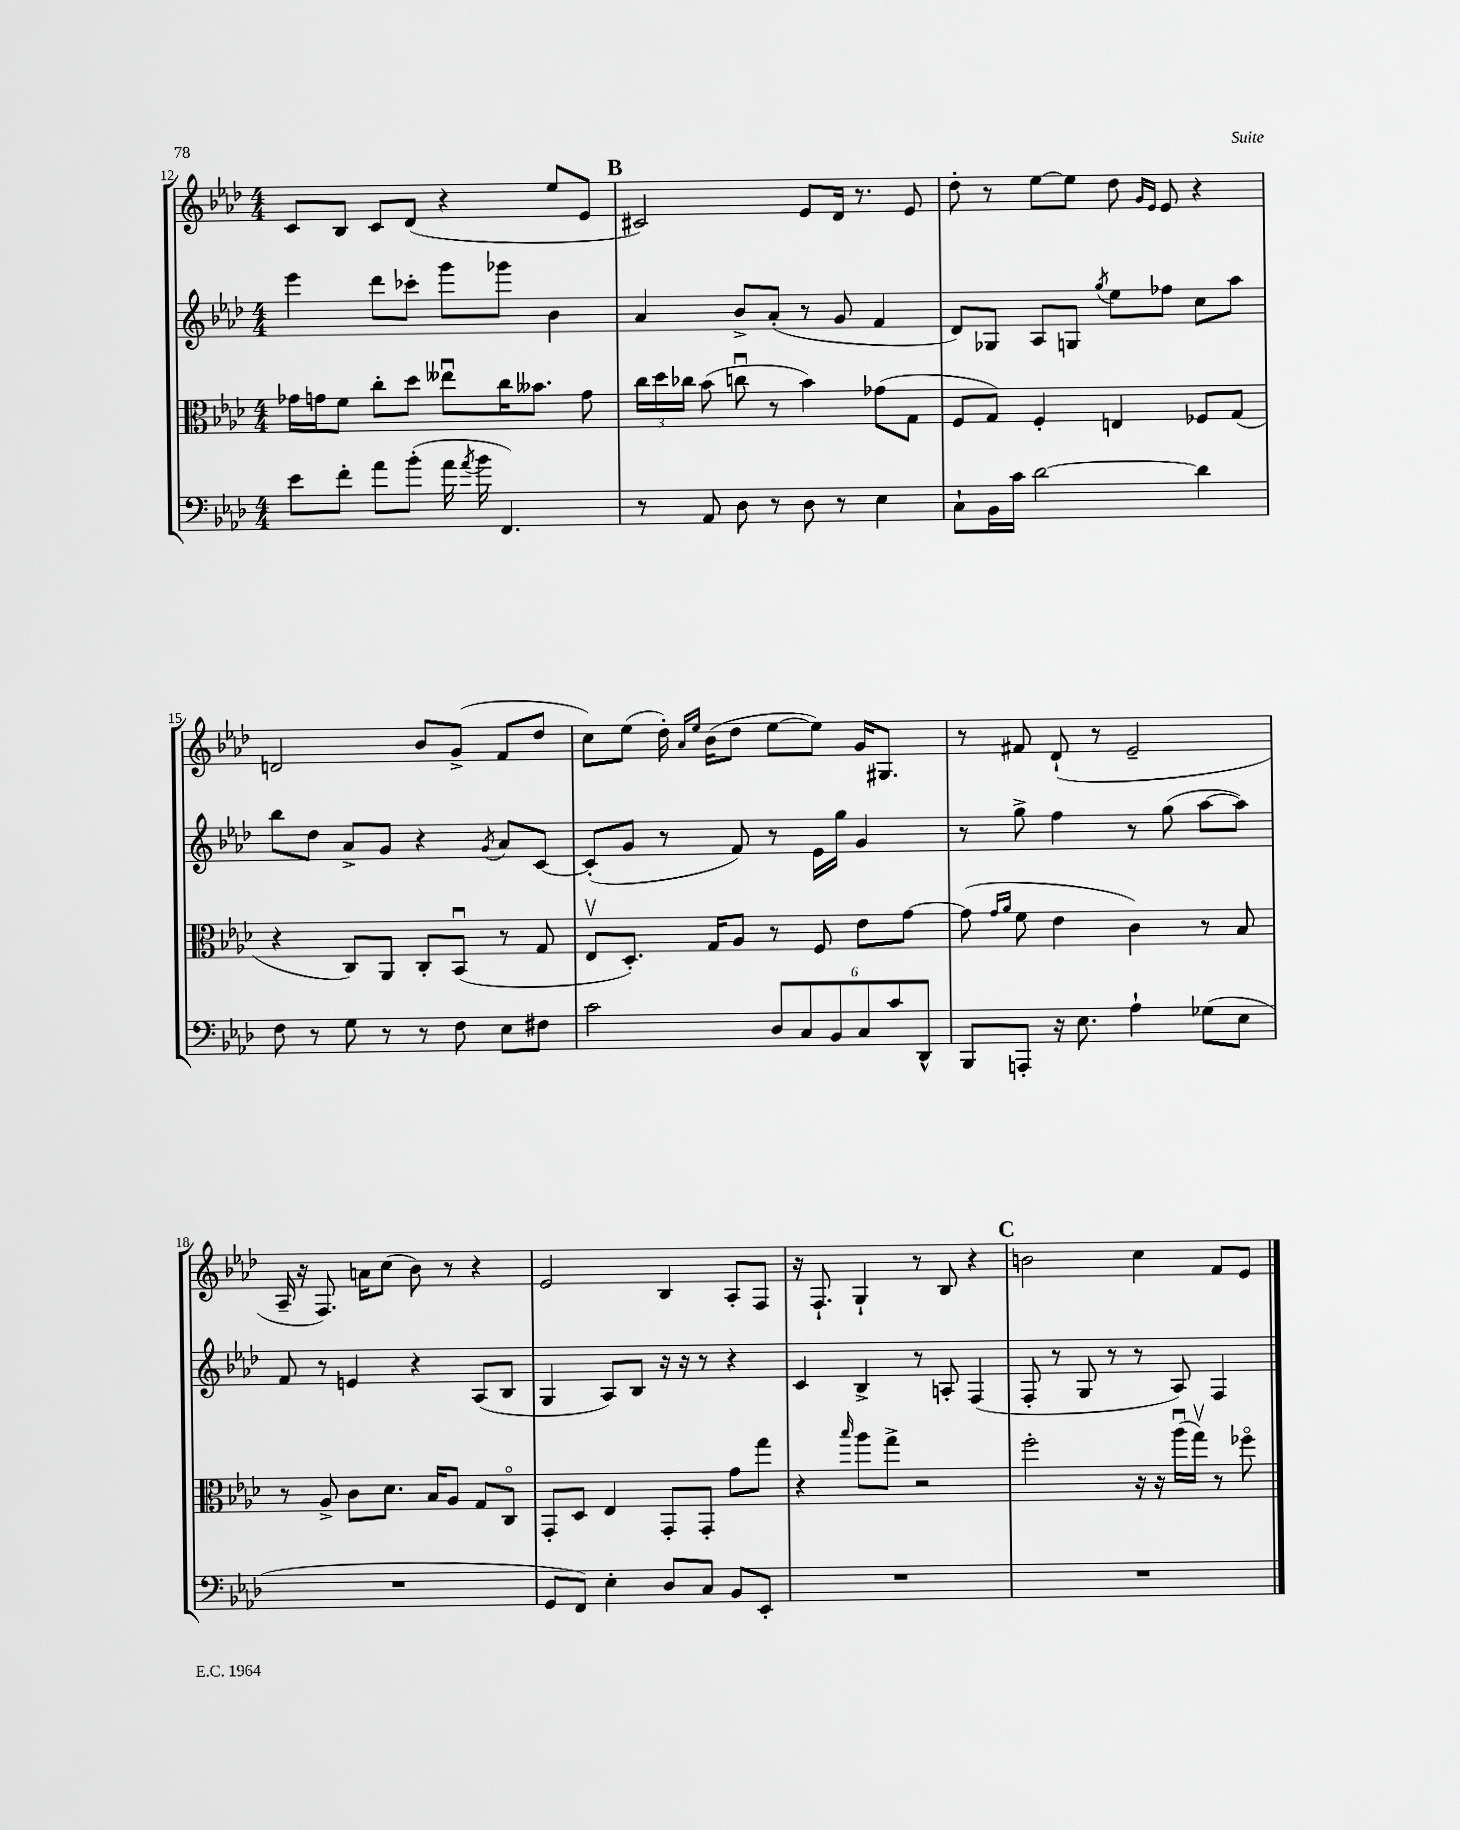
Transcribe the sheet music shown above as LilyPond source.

<<
\new StaffGroup <<
\new Staff = "s0" {
    \clef treble \key aes \major \numericTimeSignature \time 4/4
    \autoBeamOff c'8[ bes8] c'8[ des'8]( r4 ees''8[ ees'8] |
    \mark \markup { \bold "B" } cis'2) ees'8[ des'16] r8. ees'8 |
    des''8-. r8 ees''8[~ ees''8] des''8 \grace { g'16[ ees'16] } ees'8 r4 |
    d'2 bes'8[ g'8]->( f'8[ des''8] |
    c''8[) ees''8]( des''16-.) \grace { aes'16[ ees''16] } bes'16[( des''8] ees''8[~ ees''8]) g'16[ gis8.] |
    r8 fis'8 des'8-!( r8 ees'2-- |
    aes16-- r16 f8.) a'16[ c''8]( bes'8) r8 r4 |
    ees'2 bes4 aes8[-. f8] |
    r16 f8.-! g4-! r8 bes8 r4 |
    \mark \markup { \bold "C" } b'2 c''4 f'8[ ees'8] \bar "|." |
}
\new Staff = "s1" {
    \clef treble \key aes \major \numericTimeSignature \time 4/4
    \autoBeamOff ees'''4 des'''8[ ces'''8]-. g'''8[ ges'''8] bes'4 |
    \mark \markup { \bold "B" } aes'4 bes'8[-> aes'8]-.( r8 g'8 f'4 |
    des'8[) ges8] aes8[ g8] \acciaccatura { g''8 } ees''8[ fes''8] c''8[ aes''8] |
    bes''8[ des''8] aes'8[-> g'8] r4 \acciaccatura { g'8 } aes'8[ c'8]~ |
    c'8[-.( g'8] r8 f'8) r8 ees'16[ g''16] g'4 |
    r8 g''8-> f''4 r8 g''8( aes''8[~ aes''8]) |
    f'8 r8 e'4 r4 aes8[( bes8] |
    g4 aes8[) bes8] r16 r16 r8 r4 |
    c'4 bes4-> r8 a8-. f4( |
    \mark \markup { \bold "C" } f8-. r8 g8 r8 r8 aes8) f4 \bar "|." |
}
\new Staff = "s2" {
    \clef alto \key aes \major \numericTimeSignature \time 4/4
    \autoBeamOff ges'16[ g'16 f'8] c''8[-. des''8] eeses''8[\downbow c''16 beses'8.] g'8 |
    \mark \markup { \bold "B" } \tuplet 3/2 { c''16[ des''16 ces''16] } bes'8( c''8\downbow r8 bes'4) ges'8[( g8] |
    f8[ g8]) f4-. e4 fes8[ g8]( |
    r4 c8[) aes,8] c8[-. bes,8]\downbow( r8 g8 |
    ees8[\upbow des8.]-.) g16[ aes8] r8 f8 ees'8[ g'8]~ |
    g'8( \grace { g'16[ aes'16] } f'8 ees'4 c'4) r8 bes8 |
    r8 aes8-> c'8[ des'8.] bes16[ aes8] g8[ c8]\flageolet |
    g,8[-. des8] ees4 g,8[-. g,8]-. g'8[ g''8] |
    r4 \grace { bes''16 } aes''8[ g''8]-> r2 |
    \mark \markup { \bold "C" } f''2-. r16 r16 aes''16[\downbow( g''16]\upbow) r8 fes''8\flageolet \bar "|." |
}
\new Staff = "s3" {
    \clef bass \key aes \major \numericTimeSignature \time 4/4
    \autoBeamOff ees'8[ f'8]-. aes'8[ bes'8]-.( aes'16 \acciaccatura { aes'8 } bes'16 f,4.) |
    \mark \markup { \bold "B" } r8 aes,8 des8 r8 des8 r8 ees4 |
    c8[-! bes,16 c'16] des'2~ des'4 |
    f8 r8 g8 r8 r8 f8 ees8[ fis8] |
    c'2 \tuplet 6/4 { des8[ c8 bes,8 c8 c'8 des,8]-^ } |
    bes,,8[ a,,8]-. r16 ees8. aes4-! ges8[( ees8] |
    R1 |
    g,8[ f,8]) ees4-. des8[ c8] bes,8[ ees,8]-. |
    R1 |
    \mark \markup { \bold "C" } R1 \bar "|." |
}
>>
>>
\layout { \context { \Score currentBarNumber = #12 } }
